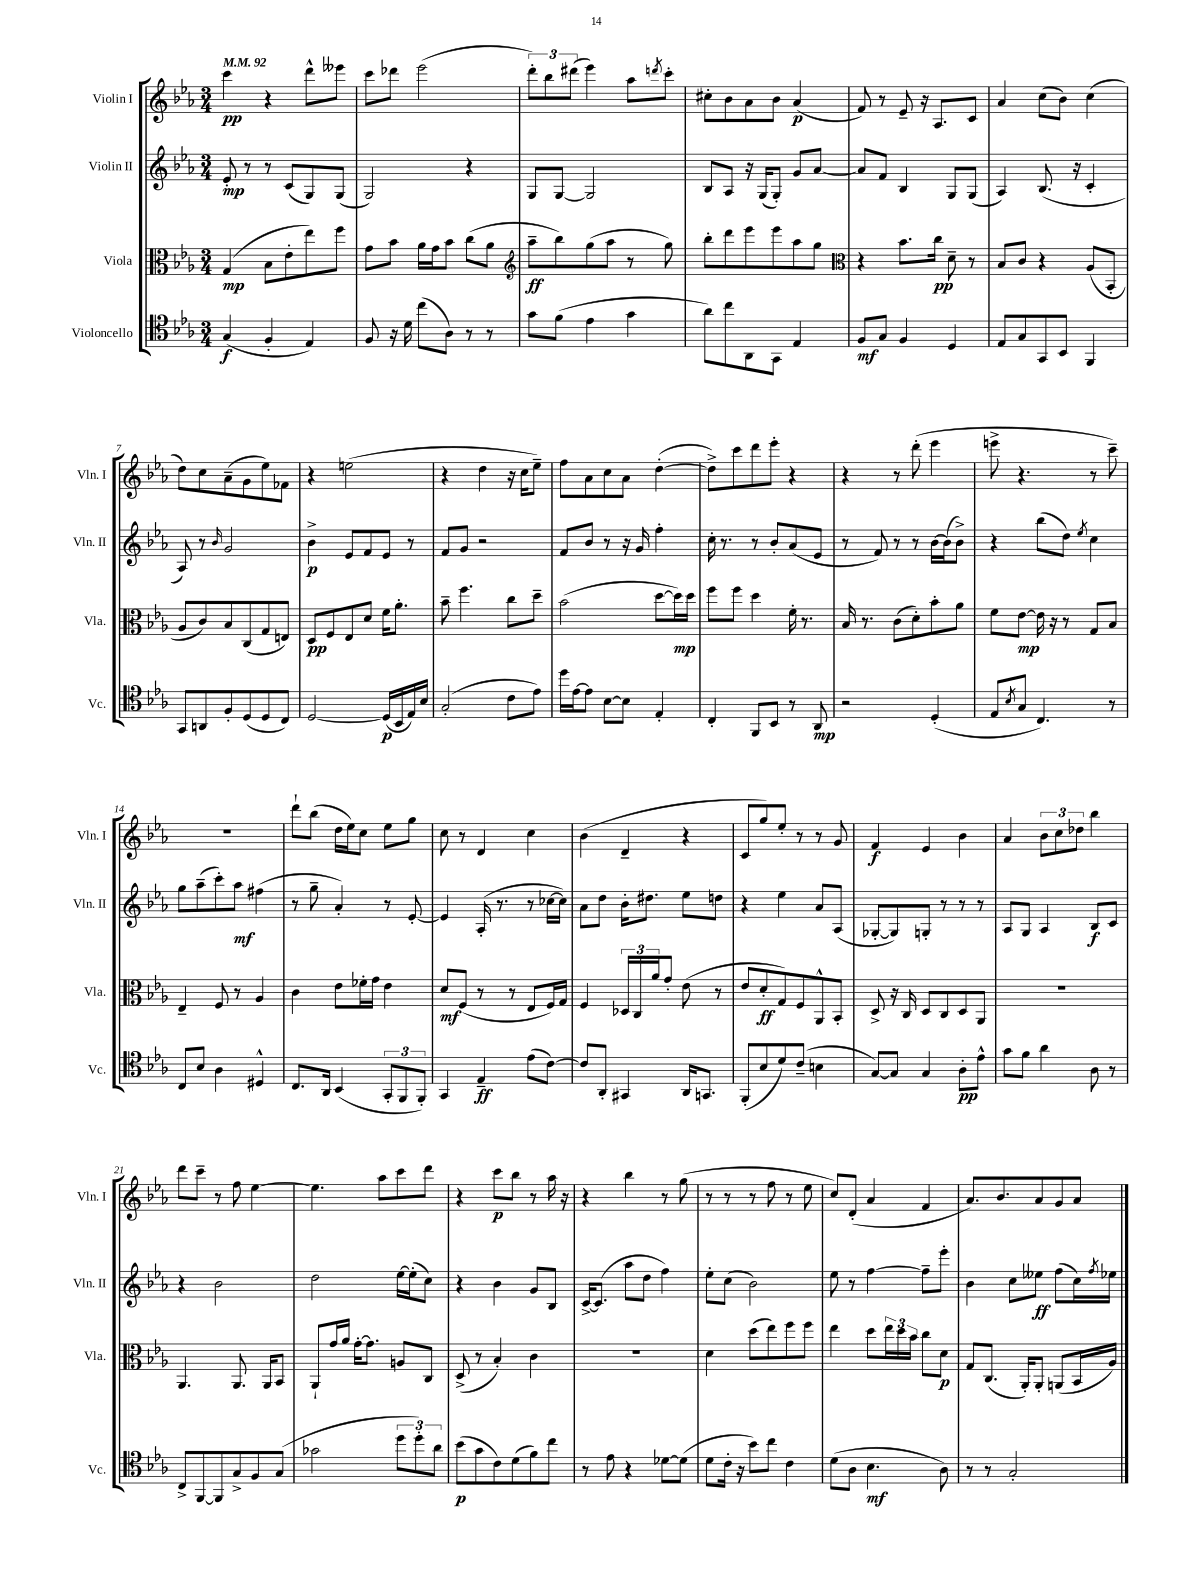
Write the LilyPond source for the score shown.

<<
\new StaffGroup <<
\new Staff = "s0" \with { instrumentName = "Violin I" shortInstrumentName = "Vln. I" } {
    \clef treble \key ees \major \numericTimeSignature \time 3/4 \tempo 4 = 92
    c'''4\pp r4 d'''8-^ eeses'''8 |
    c'''8 des'''8 ees'''2( |
    \tuplet 3/2 { d'''8-.) bes''8 dis'''8( } ees'''4) aes''8 \acciaccatura { d'''8 } c'''8-. |
    cis''8-. bes'8 aes'8 bes'8 aes'4\p( |
    f'8) r8 ees'8-- r16 aes8. c'8 |
    aes'4 c''8( bes'8) c''4( |
    d''8) c''8 aes'8--( g'8 ees''8) fes'8 |
    r4 e''2( |
    r4 d''4 r16 c''16 ees''8--) |
    f''8 aes'8 c''8 aes'8 d''4~-.( |
    d''8->) c'''8 d'''8 ees'''8-. r4 |
    r4 r8 d'''8-.( ees'''4 |
    e'''8-> r4. r8 c'''8--) |
    R2. |
    d'''8-! bes''8( d''16 ees''16) c''8 ees''8 g''8 |
    c''8 r8 d'4 c''4 |
    bes'4( d'4-- r4 |
    c'8 g''8) ees''8-. r8 r8 g'8 |
    f'4\f ees'4 bes'4 |
    aes'4 \tuplet 3/2 { bes'8 c''8 des''8 } bes''4 |
    d'''8 c'''8-- r8 f''8 ees''4~ |
    ees''4. aes''8 c'''8 d'''8 |
    r4 c'''8\p bes''8 r8 aes''16 r16 |
    r4 bes''4 r8 g''8( |
    r8 r8 r8 f''8 r8 ees''8 |
    c''8) d'8-.( aes'4 f'4 |
    aes'8.) bes'8. aes'8 g'8 aes'8 \bar "|." |
}
\new Staff = "s1" \with { instrumentName = "Violin II" shortInstrumentName = "Vln. II" } {
    \clef treble \key ees \major \numericTimeSignature \time 3/4
    ees'8-.\mp r8 r8 c'8( g8) g8( |
    g2) r4 |
    g8 g8~ g2 |
    bes8 aes8 r16 g16( g8-.) g'8 aes'8~ |
    aes'8 f'8 bes4 g8 g8( |
    aes4) bes8.( r16 c'4-. |
    aes8) r8 \grace { bes'16 } g'2 |
    bes'4->\p ees'8 f'8 ees'8 r8 |
    f'8 g'8 r2 |
    f'8 bes'8 r8 r16 g'16 f''4-. |
    c''16-. r8. r8 bes'8-. aes'8( ees'8 |
    r8 f'8) r8 r8 bes'16~ bes'16( bes'8->) |
    r4 bes''8( d''8) \acciaccatura { ees''8 } c''4 |
    g''8 aes''8--( c'''8-.) aes''8\mf fis''4( |
    r8 g''8-- aes'4-.) r8 ees'8~-. |
    ees'4 aes16-.( r8. r8 ces''16~ ces''16) |
    aes'8 d''8 bes'16-. dis''8. ees''8 d''8 |
    r4 ees''4 aes'8 aes8( |
    ges8~-. ges8) g8-. r8 r8 r8 |
    aes8 g8 aes4 bes8\f c'8 |
    r4 bes'2 |
    d''2 ees''16~ ees''16-.( c''8) |
    r4 bes'4 g'8 bes8 |
    c'16~-> c'8.( aes''8 d''8 f''4) |
    ees''8-. c''8( bes'2) |
    ees''8 r8 f''4~ f''8-- ees'''8-. |
    bes'4 c''8 eeses''8\ff f''8( c''16) \acciaccatura { f''8 } ees''16 \bar "|." |
}
\new Staff = "s2" \with { instrumentName = "Viola" shortInstrumentName = "Vla." } {
    \clef alto \key ees \major \numericTimeSignature \time 3/4
    g4\mp( bes8 ees'8-. ees''8) f''8 |
    g'8 bes'8 aes'16 g'16 bes'8 c''8( aes'8 |
    \clef treble aes''8--\ff bes''8) g''8( aes''8 r8 g''8) |
    bes''8-. d'''8 ees'''8 ees'''8 aes''8 g''8 |
    \clef alto r4 bes'8. c''16\pp d'8-- r8 |
    bes8 c'8 r4 aes8( bes,8-. |
    aes8 c'8) bes8 c8( g8 e8) |
    d8\pp f8 ees8 d'8 f'16 aes'8.-. |
    bes'8-- f''4. c''8 d''8-- |
    bes'2( d''8~ d''16\mp) d''16 |
    f''8 f''8 d''4 f'16-. r8. |
    bes16 r8. c'8( d'8-.) bes'8-. aes'8 |
    f'8 ees'8~\mp ees'16 r16 r8 g8 bes8 |
    ees4-- f8 r8 aes4 |
    c'4 ees'8 fes'16-. g'16 ees'4 |
    d'8\mf f8( r8 r8 ees8 f16) g16 |
    f4 \tuplet 3/2 { des16 c16 aes'16 } g'8-. ees'8( r8 |
    ees'8 d'8-.\ff g8) f8 aes,8-^ bes,8-. |
    d8-> r16 c16 d8 c8 d8 aes,8 |
    R2. |
    aes,4. aes,8. aes,16 bes,8 |
    aes,8-! g'16 aes'16 g'16~-. g'8. a8 c8 |
    d8->( r8 bes4-.) c'4 |
    R2. |
    d'4 d''8( ees''8) f''8 f''8 |
    ees''4 d''8 \tuplet 3/2 { ees''16 d''16 bes'16 } c''8 d'8\p |
    g8 c8.( aes,16-.) aes,8-. a,8( bes,16 aes16) \bar "|." |
}
\new Staff = "s3" \with { instrumentName = "Violoncello" shortInstrumentName = "Vc." } {
    \clef tenor \key ees \major \numericTimeSignature \time 3/4
    g4\f( f4-. ees4) |
    f8 r16 d'16 c''8( aes8) r8 r8 |
    g'8 f'8( ees'4 g'4 |
    aes'8) c''8 aes,8 g,8 ees4 |
    f8\mf g8 f4 d4 |
    ees8 g8 g,8 bes,8 f,4 |
    g,8 a,8 f8-. d8( d8 c8) |
    d2~ d16\p( bes,16 ees16) bes16 |
    g2-.( c'8 ees'8) |
    d''16 ees'16~ ees'8 bes8~ bes8 ees4-. |
    c4-. f,8 bes,8 r8 aes,8\mp |
    r2 d4-.( |
    ees8 \acciaccatura { bes8 } g8 c4.) r8 |
    c8 bes8 aes4 dis4-^ |
    c8. aes,16 bes,4( \tuplet 3/2 { g,8-. f,8 f,8-.) } |
    g,4 ees4--\ff ees'8( c'8~) |
    c'8 aes,8-. gis,4 aes,16 g,8. |
    f,8-.( bes8 d'8) c'8--( b4 |
    g8~) g8 g4 aes8-.\pp ees'8-^ |
    g'8 f'8 aes'4 aes8 r8 |
    c8-> f,8~ f,8 g8-> f8 g8( |
    ges'2 \tuplet 3/2 { d''8 d''8-.) aes'8 } |
    bes'8\p( g'8 c'8) d'8( f'8) c''8 |
    r8 ees'8 r4 des'8~ des'8( |
    d'8 c'16-. r16 bes'8) c''8 c'4 |
    d'8( aes8 bes4.\mf aes8) |
    r8 r8 g2-. \bar "|." |
}
>>
>>
